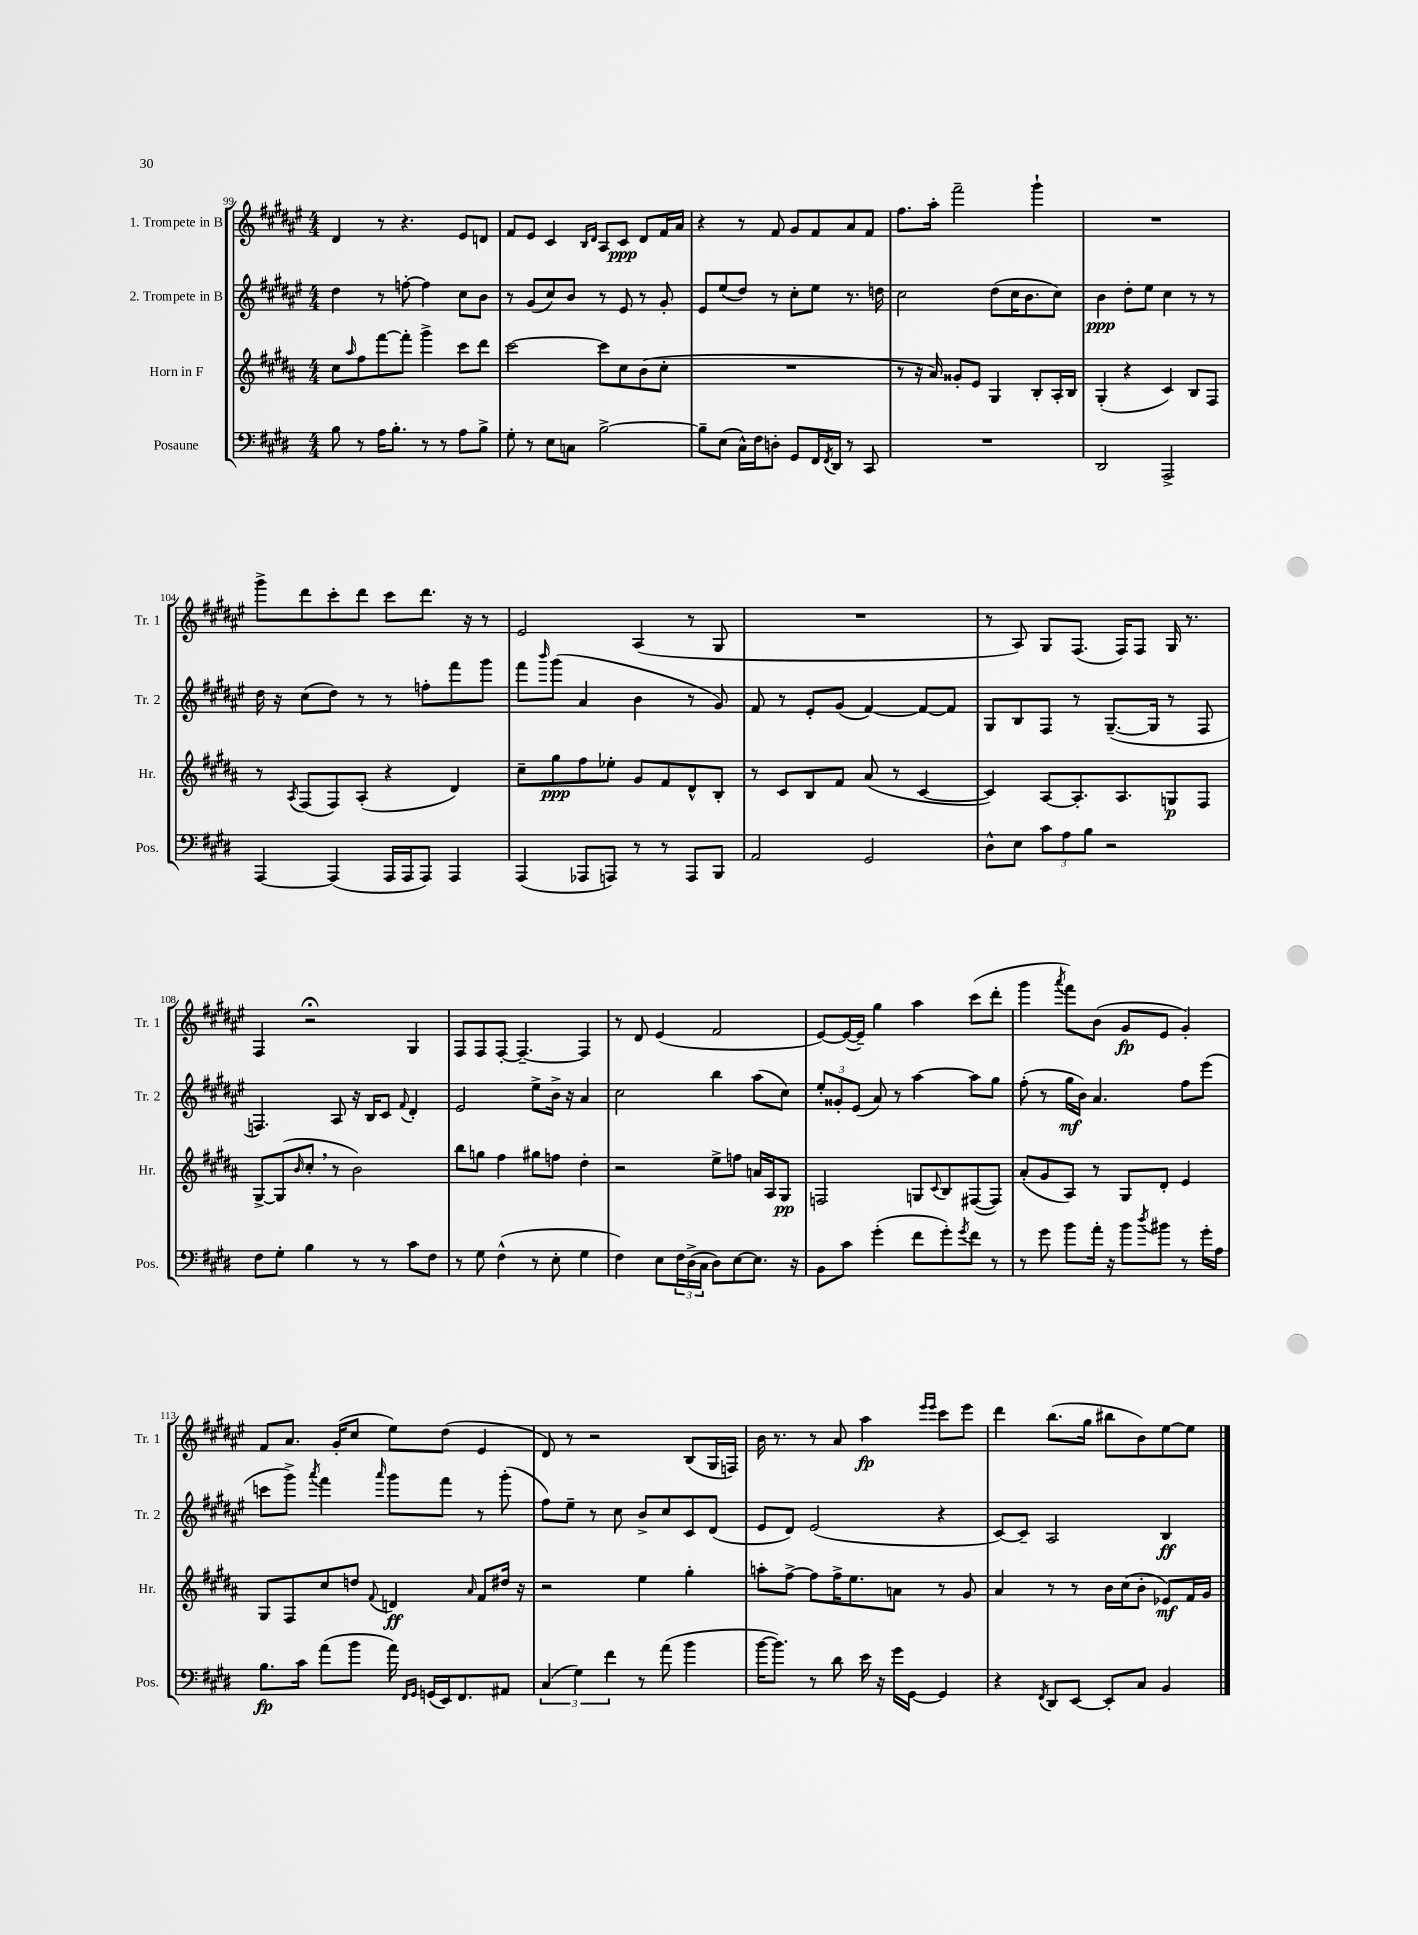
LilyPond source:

<<
\new StaffGroup <<
\new Staff = "s0" \with { instrumentName = "1. Trompete in B" shortInstrumentName = "Tr. 1" } {
    \clef treble \key fis \major \numericTimeSignature \time 4/4
    dis'4 r8 r4. eis'8 d'8 |
    fis'8 eis'8 cis'4 \grace { b16 dis'16 } ais8 cis'8\ppp dis'8 fis'16 ais'16 |
    r4 r8 fis'8 gis'8 fis'8 ais'8 fis'8 |
    fis''8. ais''16-. fis'''2-- gis'''4-! |
    R1 |
    gis'''8-> dis'''8 cis'''8-. dis'''8 cis'''8 dis'''8. r16 r8 |
    eis'2 ais4( r8 gis8 |
    R1 |
    r8 ais8) gis8 fis8.( fis16) fis8 gis16 r8. |
    fis4 r2\fermata gis4 |
    fis8 fis8 fis8~-. fis4.~-- fis4 |
    r8 dis'8 eis'4( fis'2 |
    eis'8~) eis'16~( eis'16--) gis''4 ais''4 cis'''8( dis'''8-. |
    gis'''4 \acciaccatura { ais'''8 } fis'''8) b'8( gis'8\fp eis'8 gis'4-.) |
    fis'8 ais'8. gis'16-.( cis''8 eis''8) dis''8( eis'4 |
    dis'8) r8 r2 b8( gis16 f16) |
    b'16 r8. r8 ais'8 ais''4\fp \grace { eis'''16 eis'''16 } cis'''8 eis'''8 |
    dis'''4 b''8.( gis''16 bis''8 b'8) eis''8~ eis''8 \bar "|." |
}
\new Staff = "s1" \with { instrumentName = "2. Trompete in B" shortInstrumentName = "Tr. 2" } {
    \clef treble \key fis \major \numericTimeSignature \time 4/4
    dis''4 r8 f''8~-. f''4 cis''8 b'8 |
    r8 gis'8( cis''8) b'8 r8 eis'8 r8 gis'8-. |
    eis'8 eis''8( dis''8) r8 cis''8-. eis''8 r8. d''16 |
    cis''2 dis''8( cis''16 b'8. cis''8) |
    b'4\ppp dis''8-. eis''8 cis''4 r8 r8 |
    dis''16 r16 cis''8( dis''8) r8 r8 f''8-. fis'''8 gis'''8 |
    fis'''8 \grace { b'''16 } gis'''8( ais'4 b'4 r8 gis'8) |
    fis'8 r8 eis'8-. gis'8( fis'4~) fis'8~ fis'8 |
    gis8 b8 fis8 r8 gis8.~--( gis16 r8 fis8 |
    f4.) ais8 r16 b16 cis'8 \appoggiatura { fis'8 } dis'4-. |
    eis'2 eis''8-> b'16-> r16 ais'4 |
    cis''2 b''4 ais''8( cis''8) |
    \tuplet 3/2 { eis''8-. gisis'8-. eis'8( } ais'8) r8 ais''4~ ais''8 gis''8 |
    fis''8-.( r8 gis''16\mf b'16) ais'4. fis''8 eis'''8( |
    c'''8 gis'''8->) \acciaccatura { ais'''8 } fis'''4 \grace { ais'''16 } gis'''8 fis'''8 r8 gis'''8-.( |
    fis''8) eis''8-- r8 cis''8 b'8-> cis''8 cis'8 dis'8( |
    eis'8 dis'8) eis'2( r4 |
    cis'8~) cis'8-- ais2 b4\ff \bar "|." |
}
\new Staff = "s2" \with { instrumentName = "Horn in F" shortInstrumentName = "Hr." } {
    \clef treble \key b \major \numericTimeSignature \time 4/4
    cis''8 \grace { ais''16 } fis''8 fis'''8~ fis'''8-. gis'''4-> cis'''8 dis'''8 |
    cis'''2~ cis'''8 cis''8 b'8( cis''8-. |
    R1 |
    r8 r16 ais'16) gisis'8-. e'8 gis4 b8-. ais16-. b16 |
    gis4-.( r4 cis'4) b8 fis8 |
    r8 \acciaccatura { ais8 } fis8( fis8) ais8-.( r4 dis'4) |
    cis''8-- gis''8\ppp fis''8 ees''8-. gis'8 fis'8 dis'8-^ b8-. |
    r8 cis'8 b8 fis'8 ais'8( r8 cis'4~ |
    cis'4) ais8~ ais8.-. ais8. g8\p fis8 |
    gis8~-> gis8( \grace { b'16 } cis''8-. \breathe r8 b'2) |
    b''8 g''8 fis''4 gis''8 f''8 dis''4-. |
    r2 e''8-> f''8 a'16 ais16 gis8\pp |
    f2 g8 \appoggiatura { cis'8 } b8 fis8~( fis8) |
    ais'8-.( gis'8 ais8) r8 gis8 dis'8-. e'4 |
    gis8 fis8 cis''8 d''8 \appoggiatura { fis'8 } d'4\ff \grace { ais'16 } fis'8 dis''16 r16 |
    r2 e''4 gis''4-. |
    a''8-. fis''8~-> fis''8 fis''16-> e''8. a'8 r8 gis'8 |
    ais'4 r8 r8 b'16 cis''16( b'8-. ees'8\mf) fis'16 gis'16 \bar "|." |
}
\new Staff = "s3" \with { instrumentName = "Posaune" shortInstrumentName = "Pos." } {
    \clef bass \key e \major \numericTimeSignature \time 4/4
    b8 r8 a16 b8.-. r8 r8 a8 b8-> |
    gis8-. r8 e8 c8 b2~-> |
    b8-- e8( cis16-^) fis16 d8-. gis,8 fis,16 \acciaccatura { fis,8 } dis,16 r8 cis,8 |
    R1 |
    dis,2 a,,2-> |
    a,,4~ a,,4( a,,16 a,,16 a,,8) a,,4 |
    a,,4( aes,,8 a,,8) r8 r8 a,,8 b,,8 |
    a,2 gis,2 |
    dis8-^ e8 \tuplet 3/2 { cis'8 a8 b8 } r2 |
    fis8 gis8-. b4 r8 r8 cis'8 fis8 |
    r8 gis8 fis4-^( r8 e8-. gis4 |
    fis4) e8 \tuplet 3/2 { fis16 dis16->( cis16 } dis8) e8~ e8. r16 |
    b,8 cis'8 gis'4-.( fis'8 gis'8-.) \acciaccatura { gis'8 } fis'8 r8 |
    r8 gis'8 b'8 a'16-. r16 b'8 \acciaccatura { dis''8 } bis'8 r8 gis'16-. a16 |
    b8.\fp cis'16 a'8( b'8 a'16) \grace { fis,16 gis,16 } g,16( e,16) fis,8. ais,8 |
    \tuplet 3/2 { cis4( gis4) fis'4 } r8 a'8( b'4 |
    b'16~ b'8.) r8 dis'8 e'16 r16 gis'16 gis,16~ gis,4 |
    r4 \acciaccatura { fis,8 } dis,8 e,8~ e,8-. cis8 b,4 \bar "|." |
}
>>
>>
\layout { \context { \Score currentBarNumber = #99 } }
